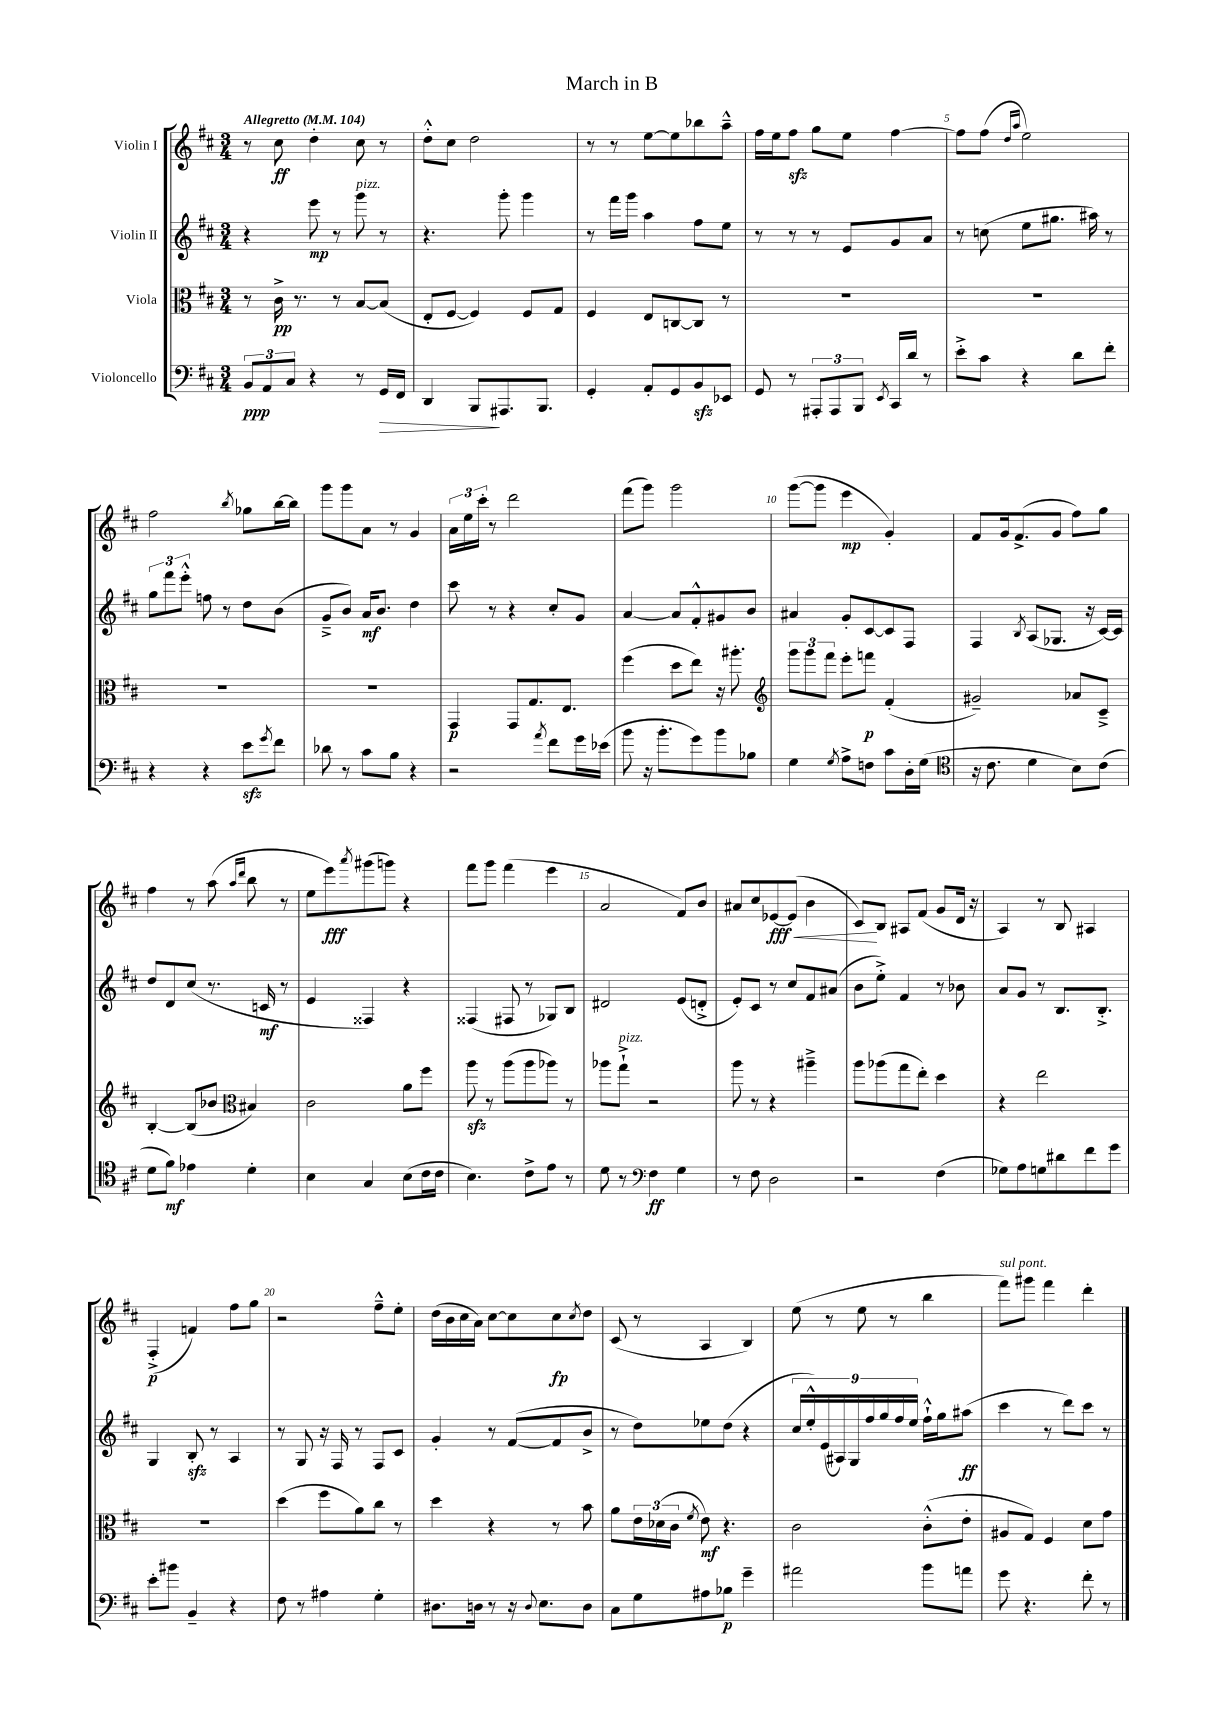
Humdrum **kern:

**kern	**kern	**kern	**kern
*staff4	*staff3	*staff2	*staff1
*clefF4	*clefC3	*clefG2	*clefG2
*k[f#c#]	*k[f#c#]	*k[f#c#]	*k[f#c#]
*M3/4	*M3/4	*M3/4	*M3/4
*MM104	*MM104	*MM104	*MM104
12BB	8r	4r	8r
12AA	.	.	.
.	16c#^	.	8cc#
12C#	.	.	.
.	8.r	.	.
4r	.	8eee	4dd'
.	8r	8r	.
8r	[8B	8ggg	8cc#
16GG	(8B]	8r	8r
16FF#	.	.	.
=	=	=	=
4DD	8E'	4.r	8dd'^^
.	[8F#	.	8cc#
8BBB	4F#])	.	2dd
8.AAA#	.	8ggg'	.
.	8F#	4ggg	.
8.BBB	.	.	.
.	8G	.	.
=	=	=	=
4GG'	4F#	8r	8r
.	.	16fff#	8r
.	.	16ggg	.
8AA'	8E	4aa	[8ee
8GG	[8C	.	8ee]
8BB	8C]	8ff#	8bb-
8EE-	8r	8ee	8aa~^^
=	=	=	=
8GG	2.r	8r	16ff#
.	.	.	16ee
8r	.	8r	8ff#
12AAA#'	.	8r	8gg
12AAA#	.	.	.
.	.	8e	8ee
12BBB	.	.	.
8qEE	.	.	.
16CC#	.	8g	[4ff#
16d	.	.	.
8r	.	8a	.
=	=	=	=
8e'^	2.r	8r	8ff#]
8c#	.	(8cc	(8ff#
.	.	.	16qqdd
.	.	.	16qqaa
4r	.	8ee	2ee)
.	.	8.gg#	.
8d	.	.	.
.	.	16aa#)	.
8f#'	.	8r	.
=	=	=	=
4r	2.r	12gg	2ff#
.	.	12fff#	.
.	.	12eee'^^	.
4r	.	8ff	.
.	.	8r	.
.	.	.	8qbb
8e	.	8dd	8gg-
8qg	.	.	.
8f#	.	(8b	[16bb
.	.	.	16bb]
=	=	=	=
8d-	2.r	8g~^	8ggg
8r	.	8b)	8ggg
8c#	.	16a	8a
.	.	8.b	.
8B	.	.	8r
4r	.	4dd	4g
=	=	=	=
2r	4GG	8ccc#	24a
.	.	.	24ee
.	.	.	24ccc#'
.	.	8r	8r
.	8GG	4r	2ddd
.	8.G	.	.
8qa	.	.	.
8f#	.	8cc#'	.
.	8.E	.	.
16g	.	8g	.
(16e-	.	.	.
=	=	=	=
8b	(4ff#	[4a	(8fff#
16r	.	.	8ggg)
8.b'	.	.	.
.	8dd	8a]	2ggg
8g)	8ee)	8f#'^^	.
8b	16r	8g#	.
.	8.aa#'	.	.
8B-	.	8b	.
=	=	=	=
*	*clefG2	*	*
4G	12ggg	4a#	([8ggg
.	12ggg	.	.
.	.	.	8ggg]
.	12fff#	.	.
8qG	.	.	.
8A^	8eee'	8g'	4eee
8F	8fff	[8c#	.
8c#	(4f#'	8c#]	4g')
16D'	.	8F#	.
(16G	.	.	.
=	=	=	=
*clefC4	*	*	*
16r	2g#~)	4F#	8f#
8.c#	.	.	.
.	.	.	16g
.	.	.	(8.f#^
.	.	8qB	.
4d	.	(8A	.
.	.	8.G-	8g
8B)	8a-	.	8ff#)
.	.	16r	.
(8c#	8c#~^	[16c#)	8gg
.	.	16c#]	.
=	=	=	=
8d	[4B'	8dd	4ff#
8f#)	.	8d	.
4e-	(8B]	(8cc#	8r
.	8b-	8.r	(8aa
*	*clefC3	*	*
.	.	.	16qqaa
.	.	.	16qqddd
4d'	4B#)	.	8bb
.	.	16c	.
.	.	8r	8r
=	=	=	=
4B	2c#	4e	8ee
.	.	.	8eee)
.	.	.	8qaaa
4G	.	4F##)	(8ggg#
.	.	.	8ggg)
(8B	8a	4r	4r
16c#	8ff#	.	.
16c#	.	.	.
=	=	=	=
4.B)	8aa	(4F##	8fff#
.	8r	.	8ggg
.	(8aa	8F#	(4fff#
8c#^	8aa	8r	.
8e	8aa-)	8G-)	4eee
8r	8r	8B	.
=	=	=	=
8d	8aa-	2d#	2a
8r	8gg`^	.	.
*clefF4	*	*	*
4F#	2r	.	.
4G	.	(8e	8f#)
.	.	8d'^	8b
=	=	=	=
8r	8aa	8e')	8a#
8F#	8r	8c#	8cc#
2D	4r	8r	[8e-
.	.	8cc#	(8e-]
.	4aa#~^	8f#	4b
.	.	(8a#	.
=	=	=	=
2r	8aa	8b	8c#)
.	(8aa-	8ee'^)	8B
.	8gg	4f#	8A#
.	8ee')	.	(8f#
(4F#	4dd	8r	8g
.	.	8b-	16d
.	.	.	16r
=	=	=	=
8G-)	4r	8a	4A)
8A	.	8g	.
8G	2ee	8r	8r
8d#	.	8.B	8B
8f#	.	.	4A#
.	.	8.B'^	.
8g	.	.	.
=	=	=	=
8e'	2.r	4G	(4F#'^
8b#	.	.	.
4BB~	.	8B'	4f)
.	.	8r	.
4r	.	4A	8ff#
.	.	.	8gg
=	=	=	=
8F#	(4dd	8r	2r
8r	.	8G	.
4A#	8ff#	16r	.
.	.	16F#	.
.	8a)	8r	.
4G'	8cc#	8F#	8ff#~^^
.	8r	8c#	8ee'
=	=	=	=
8.D#	4dd	4g'	(16dd
.	.	.	16b
.	.	.	16cc#
16D	.	.	16a)
8r	4r	8r	[8cc#
16r	.	([8f#	8cc#]
8qqD	.	.	.
8.E	.	.	.
.	8r	8f#]	8cc#
.	.	.	8qcc#
8D	8b	8b^	8dd
=	=	=	=
8C#	8a	8r	(8c#
8G	24e	8dd)	8r
.	(24d-	.	.
.	24c#	.	.
.	8qf#	.	.
8A#	8e)	8ee-	4A
8B-	4.r	(8dd	.
4g~	.	4r	4B)
=	=	=	=
2a#	2c#	18cc#	(8ee
.	.	18ee'^^)	.
.	.	(18e	.
.	.	.	8r
.	.	18A#)	.
.	.	18G	.
.	.	.	8ee
.	.	18ff#	.
.	.	18gg	.
.	.	.	8r
.	.	18ff#	.
.	.	18ee	.
8b	(8c#'^^	16ff#`^^	4bb
.	.	16gg	.
8a	8e'	(8aa#	.
=	=	=	=
8g	8A#	4ccc#	8fff#)
4.r	8G)	.	8ggg#
.	4F#	8r	4fff#
.	.	8ddd)	.
8f#'	8d	8ccc#	4ddd'
8r	8g	8r	.
==	==	==	==
*-	*-	*-	*-
